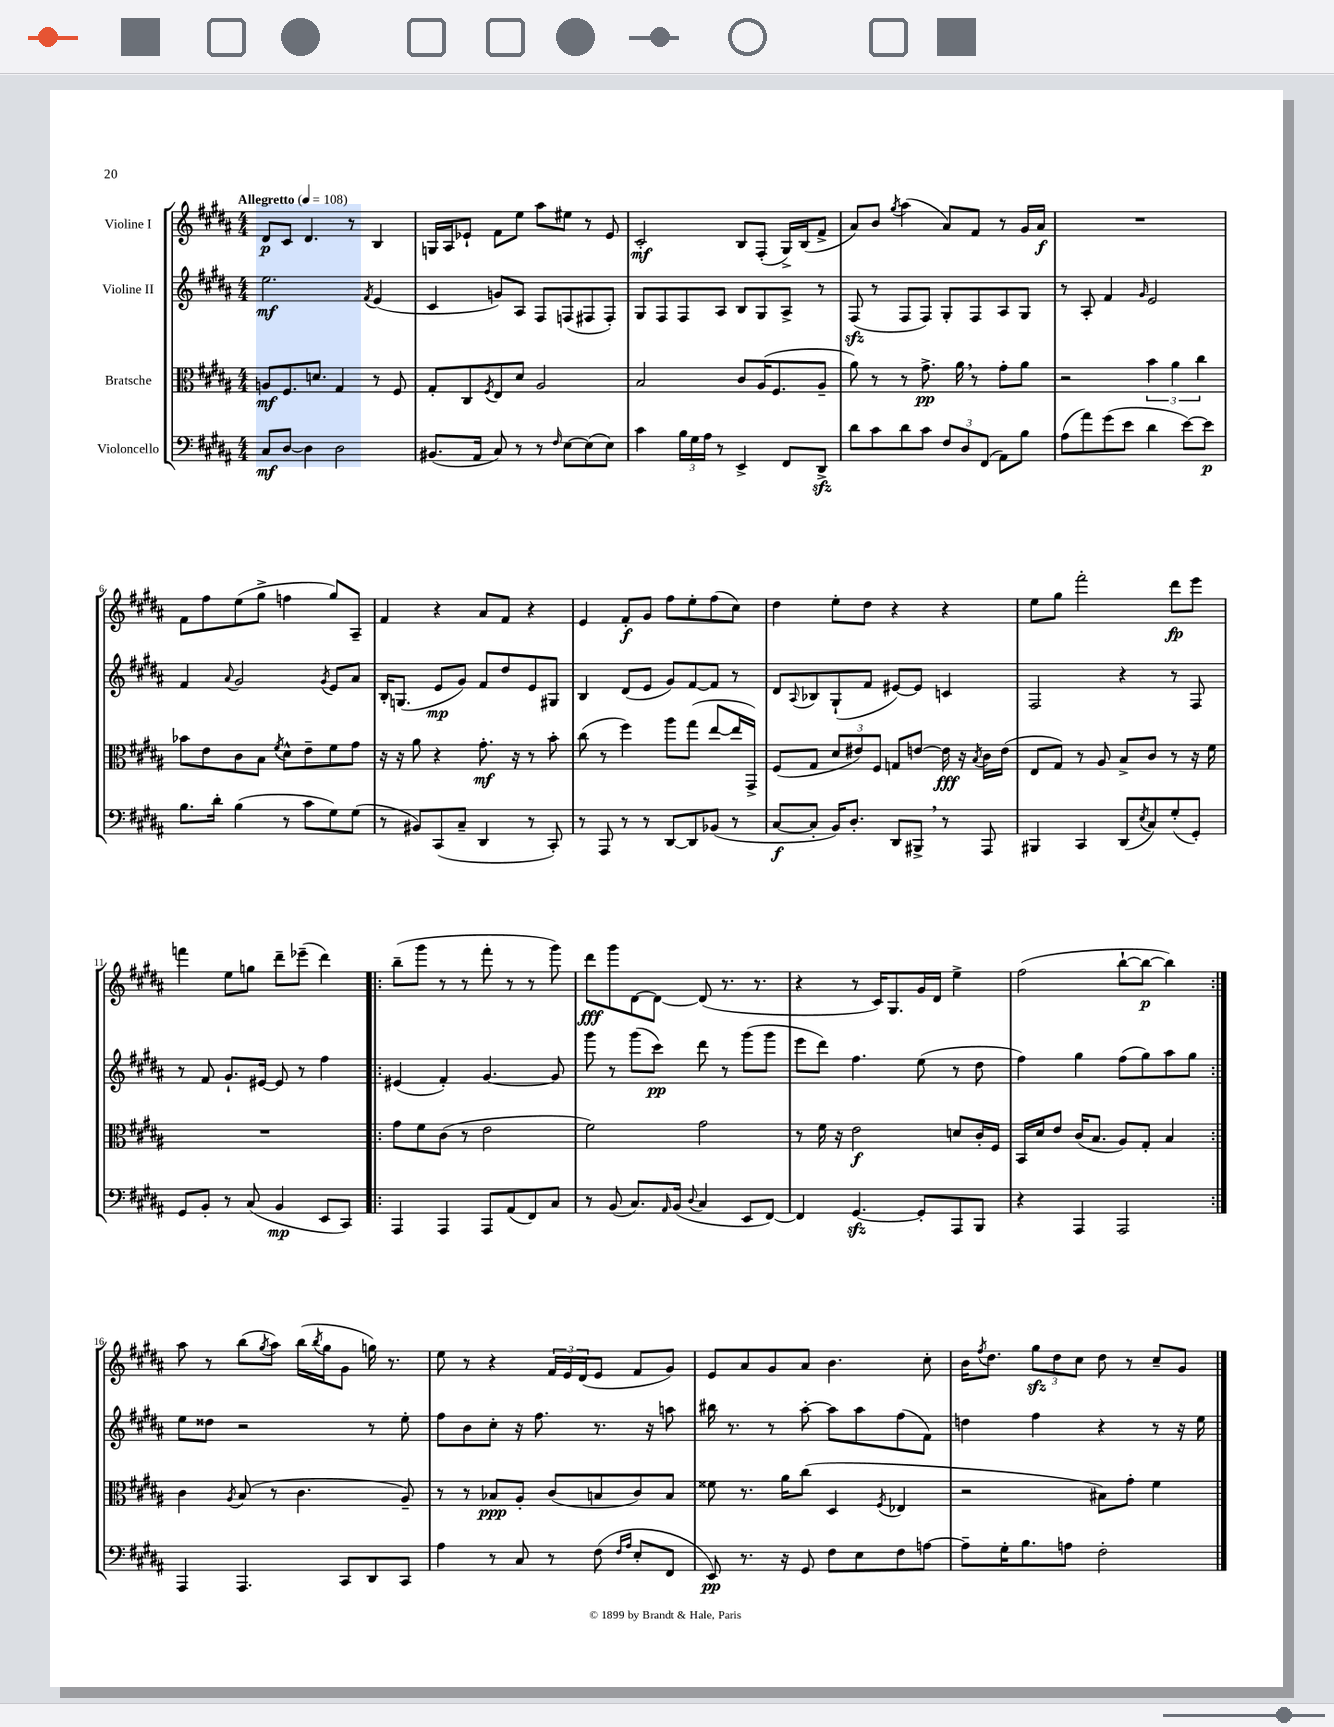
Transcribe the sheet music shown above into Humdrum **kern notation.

**kern	**dynam	**kern	**dynam	**kern	**dynam	**kern	**dynam
*part4	*part4	*part3	*part3	*part2	*part2	*part1	*part1
*staff4	*staff4	*staff3	*staff3	*staff2	*staff2	*staff1	*staff1
*I"Violoncello	*	*I"Bratsche	*	*I"Violine II	*	*I"Violine I	*
*clefF4	*	*clefC3	*	*clefG2	*	*clefG2	*
*k[f#c#g#d#a#]	*	*k[f#c#g#d#a#]	*	*k[f#c#g#d#a#]	*	*k[f#c#g#d#a#]	*
*M4/4	*	*M4/4	*	*M4/4	*	*M4/4	*
*MM108	*	*MM108	*	*MM108	*	*MM108	*
=1	=1	=1	=1	=1	=1	=1	=1
!	!	!	!	!	!	!LO:TX:a:B:t=Allegretto	!
8C#/L	mf	8An/L	mf	2.ee\	mf	8d#/L	p
[8D#/J	.	8.F#/	.	.	.	8c#/J	.
4D#\]	.	.	.	.	.	4.d#/	.
.	.	8.dn/J	.	.	.	.	.
2D#\	.	4G#/	.	.	.	.	.
.	.	.	.	.	.	8r	.
.	.	.	.	8qf#/	.	.	.
.	.	8r	.	(4e/	.	4B/	.
.	.	8F#/	.	.	.	.	.
=2	=2	=2	=2	=2	=2	=2	=2
(8.BB#X/L	.	8G#'/L	.	4c#/	.	16Gn/LL	.
.	.	.	.	.	.	16A#/J	.
.	.	8C#/	.	.	.	8e-X`/J	.
16AA#/Jk	.	.	.	.	.	.	.
.	.	8qF#/	.	.	.	.	.
8C#/)	.	8E/	.	8gn/L)	.	8f#\L	.
8r	.	8d#/J	.	8A#/J	.	8ee\J	.
8r	.	2A#/	.	8F#/L	.	8aa#\L	.
16qqF#/	.	.	.	.	.	.	.
[8E\L	.	.	.	(8Fn/	.	8ee#X\J	.
(8E\]	.	.	.	8F#X/	.	8r	.
8E\J)	.	.	.	8F#'/J)	.	8e-/	.
=3	=3	=3	=3	=3	=3	=3	=3
4c#\	.	2B/	.	8G#/L	.	2c#'/	mf
.	.	.	.	8F#/	.	.	.
24B\LL	.	.	.	8F#/	.	.	.
24G#\	.	.	.	.	.	.	.
24A#\JJ	.	.	.	.	.	.	.
8r	.	.	.	8A#/J	.	.	.
4EE^/	.	8c#/L	.	8B/L	.	8B/L	.
.	.	(16A#/K	.	8G#/	.	(8F#'/J	.
.	.	8.F#/	.	.	.	.	.
8FF#/L	.	.	.	8A#^/J	.	16G#^/LL)	.
.	.	.	.	.	.	(16B/J	.
8DD#zz^/J	.	8A#~/J	.	8r	.	8f#^/J	.
=4	=4	=4	=4	=4	=4	=4	=4
8d#\L	.	8a#\)	.	(8F#zz/	.	8a#/L)	.
8c#\	.	8r	.	8r	.	8b/J	.
.	.	.	.	.	.	8qgg#/	.
8d#\	.	8r	.	8F#/L	.	(4aa#\	.
8c#\J	.	8.g#^\	pp	8F#/J)	.	.	.
12F#/L	.	.	.	8G#'/L	.	8a#/L)	.
.	.	16a#,\	.	.	.	.	.
12D#/	.	.	.	.	.	.	.
.	.	8r	.	8F#/	.	8f#/J	.
(12FF#/J	.	.	.	.	.	.	.
8AA#\L)	.	8g#'\L	.	8A#/	.	8r	.
8B\J	.	8a#\J	.	8G#/J	.	16g#/LL	.
.	.	.	.	.	.	16a#/JJ	f
=5	=5	=5	=5	=5	=5	=5	=5
(8A#\L	.	2r	.	8r	.	1r	.
8a#\)	.	.	.	8A#'/	.	.	.
(8g#\	.	.	.	4f#/	.	.	.
8e\J	.	.	.	.	.	.	.
.	.	.	.	16qqg#/	.	.	.
4d#\	.	6b\	.	2e/	.	.	.
.	.	6a#\	.	.	.	.	.
[8e\L)	.	.	.	.	.	.	.
.	.	6cc#\	.	.	.	.	.
8e\J]	p	.	.	.	.	.	.
!!LO:LB:g=z
=6	=6	=6	=6	=6	=6	=6	=6
8.B\L	.	8b-X\L	.	4f#/	.	8f#\L	.
.	.	8e\	.	.	.	8ff#\	.
16d#'\Jk	.	.	.	.	.	.	.
.	.	.	.	8qqa#/	.	.	.
(4B\	.	8c#\	.	2g#/	.	(8ee\	.
.	.	8B\J	.	.	.	8gg#^\J	.
.	.	8qf#/	.	.	.	.	.
8r	.	8d#^^\L	.	.	.	4ffn\	.
8c#\L	.	8e~\	.	.	.	.	.
.	.	.	.	8qg#/	.	.	.
8G#\)	.	8f#\	.	8e/L	.	8gg#/L)	.
(8G#\J	.	8g#\J	.	8a#/J	.	8A#~/J	.
=7	=7	=7	=7	=7	=7	=7	=7
8r	.	16r	.	16B'/KL	.	4f#/	.
.	.	16r	.	(8.Gn/J	.	.	.
8BB#X/L)	.	8a#\	.	.	.	.	.
(8CC#/	.	4r	.	8e/L	mp	4r	.
8C#~/J	.	.	.	8g#/J)	.	.	.
4DD#/	.	8.g#'\	mf	8f#/L	.	8a#/L	.
.	.	.	.	8dd#/	.	8f#/J	.
.	.	16r	.	.	.	.	.
8r	.	8r	.	8e/	.	4r	.
8CC#'/)	.	8b'\	.	8G#X/J	.	.	.
=8	=8	=8	=8	=8	=8	=8	=8
8r	.	(8cc#\	.	4B/	.	4e/	.
8AAA#/	.	8r	.	.	.	.	.
8r	.	4ff#\)	.	(8d#/L	.	8f#'/L	f
8r	.	.	.	8e/J	.	8g#/J	.
[8DD#/L	.	8aa#\L	.	8g#/L)	.	8ff#\L	.
8DD#/]	.	(8gg#\J	.	[8f#/	.	8ee'\	.
(8BB-X/J	.	[8ee/L	.	8f#/J]	.	(8ff#\	.
8r	.	16ee/L]	.	8r	.	8cc#\J)	.
.	.	16GG#^/JJ)	.	.	.	.	.
=9	=9	=9	=9	=9	=9	=9	=9
[8C#/L	f	(8F#/L	.	8d#/L	.	4dd#\	.
.	.	.	.	8qqA#/	.	.	.
8C#'/J]	.	8G#/J	.	8B-X/	.	.	.
16BB/KL)	.	12d#/L	.	(8G#`/	.	8ee'\L	.
8.D#'/J	.	.	.	.	.	.	.
.	.	12e#X/)	.	.	.	.	.
.	.	.	.	8f#/J	.	8dd#\J	.
.	.	12F#/J	.	.	.	.	.
8DD#/L	.	8Gn/L	.	[8e#X/L)	.	4r	.
8BBB#X^,/J	.	[8en/J	.	8e#/J]	.	.	.
8r	.	16e\]	fff	4cn/	.	4r	.
.	.	16r	.	.	.	.	.
.	.	8qB/	.	.	.	.	.
8AAA#/	.	16c#\LL	.	.	.	.	.
.	.	(16e\JJ	.	.	.	.	.
=10	=10	=10	=10	=10	=10	=10	=10
4BBB#X/	.	8E/L	.	2F#/	.	8ee\L	.
.	.	8G#/J)	.	.	.	8gg#\J	.
4CC#/	.	8r	.	.	.	2fff#'\	.
.	.	8A#/	.	.	.	.	.
(8DD#/L	.	8B^/L	.	4r	.	.	.
8qE/	.	.	.	.	.	.	.
8C#/)	.	8c#/J	.	.	.	.	.
(8G#'/	.	8r	.	8r	.	8ddd#\L	fp
8GG#'/J)	.	16r	.	8F#/	.	8eee\J	.
.	.	16f#\	.	.	.	.	.
!!LO:LB:g=z
=11	=11	=11	=11	=11	=11	=11	=11
8GG#/L	.	1r	.	8r	.	4fffn\	.
8BB'/J	.	.	.	8f#/	.	.	.
8r	.	.	.	8.g#`/L	.	8ee\L	.
(8C#/	.	.	.	.	.	8ggn\J	.
.	.	.	.	[16e#X/Jk	.	.	.
4BB/	mp	.	.	8e#/]	.	8ddd#~\L	.
.	.	.	.	8r	.	(8eee-X~\J	.
8EE/L	.	.	.	4ff#\	.	4ddd#\)	.
8CC#/J)	.	.	.	.	.	.	.
=12!|:	=12!|:	=12!|:	=12!|:	=12!|:	=12!|:	=12!|:	=12!|:
4AAA#/	.	8g#\L	.	(4e#X/	.	(8bb~\L	.
.	.	8f#\	.	.	.	8ggg#\J	.
4AAA#/	.	(8c#\J	.	4f#'/)	.	8r	.
.	.	8r	.	.	.	8r	.
8AAA#/L	.	2e\	.	[4.g#/	.	8fff#'\	.
(8AA#/	.	.	.	.	.	8r	.
8FF#/)	.	.	.	.	.	8r	.
8C#/J	.	.	.	8g#/]	.	8ggg#\)	.
=13	=13	=13	=13	=13	=13	=13	=13
8r	.	2f#\)	.	8ggg#\	.	8ddd#\L	fff
(8BB/	.	.	.	8r	.	8ggg#\	.
8.C#/L)	.	.	.	(8ggg#\L	.	[8d#\	.
.	.	.	.	8ccc#\J)	pp	8d#\J_	.
16qqAA#/	.	.	.	.	.	.	.
(16BB/Jk	.	.	.	.	.	.	.
8qqD#/	.	.	.	.	.	.	.
4C#/	.	2g#\	.	8ddd#\	.	(8d#/]	.
.	.	.	.	8r	.	8.r	.
8EE/L	.	.	.	(8ggg#\L	.	.	.
.	.	.	.	.	.	8.r	.
[8FF#/J)	.	.	.	8ggg#\J	.	.	.
=14	=14	=14	=14	=14	=14	=14	=14
4FF#/]	.	8r	.	8eee\L	.	4r	.
.	.	16f#\	.	8ddd#\J)	.	.	.
.	.	16r	.	.	.	.	.
[4.GG#zz/	.	2e\	f	4.ff#\	.	8r	.
.	.	.	.	.	.	16c#/KL)	.
.	.	.	.	.	.	8.G#/	.
8GG#'/L]	.	.	.	(8ee\	.	16g#/L	.
.	.	.	.	.	.	16d#/JJ	.
8AAA#/	.	8dn/L	.	8r	.	4ee^\	.
8BBB/J	.	16c#'/L	.	8dd#\	.	.	.
.	.	16F#/JJ	.	.	.	.	.
=15	=15	=15	=15	=15	=15	=15	=15
4r	.	16BB/LL	.	4ff#\)	.	(2ff#\	.
.	.	16d#/J	.	.	.	.	.
.	.	8e/J	.	.	.	.	.
4AAA#/	.	(16c#/KL	.	4gg#\	.	.	.
.	.	8.B/J	.	.	.	.	.
2AAA#/	.	8A#/L)	.	(8ff#\L	.	[8bb`\L	.
.	.	8G#'/J	.	8gg#\)	.	8bb\J_	p
.	.	4B/	.	8aa#\	.	4bb\])	.
.	.	.	.	8gg#\J	.	.	.
!!LO:LB:g=z
=16:|!	=16:|!	=16:|!	=16:|!	=16:|!	=16:|!	=16:|!	=16:|!
4AAA#/	.	4c#\	.	8ee\L	.	8aa#\	.
.	.	.	.	8dd##X\J	.	8r	.
.	.	8qA#/	.	.	.	.	.
4.AAA#/	.	(8B/	.	2r	.	(8bb\L	.
.	.	.	.	.	.	8qgg#/	.
.	.	8r	.	.	.	8aa#\J)	.
.	.	4.c#\	.	.	.	(16bb\LL	.
.	.	.	.	.	.	8qbb/	.
.	.	.	.	.	.	16gg#\J	.
8CC#/L	.	.	.	.	.	8g#\J	.
8DD#/	.	.	.	8r	.	16ggn\)	.
.	.	.	.	.	.	8.r	.
8CC#/J	.	8A#~/)	.	8ee'\	.	.	.
=17	=17	=17	=17	=17	=17	=17	=17
4A#\	.	8r	.	8ff#\L	.	8ee\	.
.	.	8r	.	8b\	.	8r	.
8r	.	8B-X/L	ppp	8cc#'\J	.	4r	.
8C#/	.	8A#'/J	.	16r	.	.	.
.	.	.	.	8.ff#\	.	.	.
8r	.	(8c#/L	.	.	.	24f#/LL	.
.	.	.	.	.	.	24e/	.
.	.	.	.	.	.	(24d#/J	.
(8F#\	.	8Bn/	.	8.r	.	8e/J	.
16qqF#/LL	.	.	.	.	.	.	.
16qqA#/JJ	.	.	.	.	.	.	.
8E'/L	.	8c#/)	.	.	.	8f#/L	.
.	.	.	.	16r	.	.	.
8FF#/J	.	8B/J	.	8aan\	.	8g#/J)	.
=18	=18	=18	=18	=18	=18	=18	=18
8EE/)	pp	8f##X\	.	16bb#X\	.	8e/L	.
.	.	.	.	8.r	.	.	.
8.r	.	8.r	.	.	.	8a#/	.
.	.	.	.	8r	.	8g#/	.
16r	.	16a#\KL	.	.	.	.	.
8GG#/	.	(8cc#\J	.	[8aa#'\	.	8a#/J	.
8F#\L	.	4D#/	.	8aa#\L]	.	4.b\	.
8E\	.	.	.	8aa#\	.	.	.
.	.	8qF#/	.	.	.	.	.
8F#\	.	4E-X/	.	(8ff#\	.	.	.
[8An\J	.	.	.	8f#\J)	.	8cc#'\	.
=19	=19	=19	=19	=19	=19	=19	=19
8A~\L]	.	2r	.	4ddn\	.	16b\KL	.
.	.	.	.	.	.	8qff#/	.
.	.	.	.	.	.	8.dd#\J	.
16G#'\K	.	.	.	.	.	.	.
8.B\	.	.	.	.	.	.	.
.	.	.	.	4ff#\	.	12gg#zz\L	.
.	.	.	.	.	.	12dd#\	.
8An\J	.	.	.	.	.	.	.
.	.	.	.	.	.	12cc#\J	.
2F#'\	.	8B#X\L)	.	4r	.	8dd#\	.
.	.	8g#'\J	.	.	.	8r	.
.	.	4f#\	.	8r	.	8cc#~/L	.
.	.	.	.	16r	.	8g#/J	.
.	.	.	.	16ee\	.	.	.
==	==	==	==	==	==	==	==
*-	*-	*-	*-	*-	*-	*-	*-
